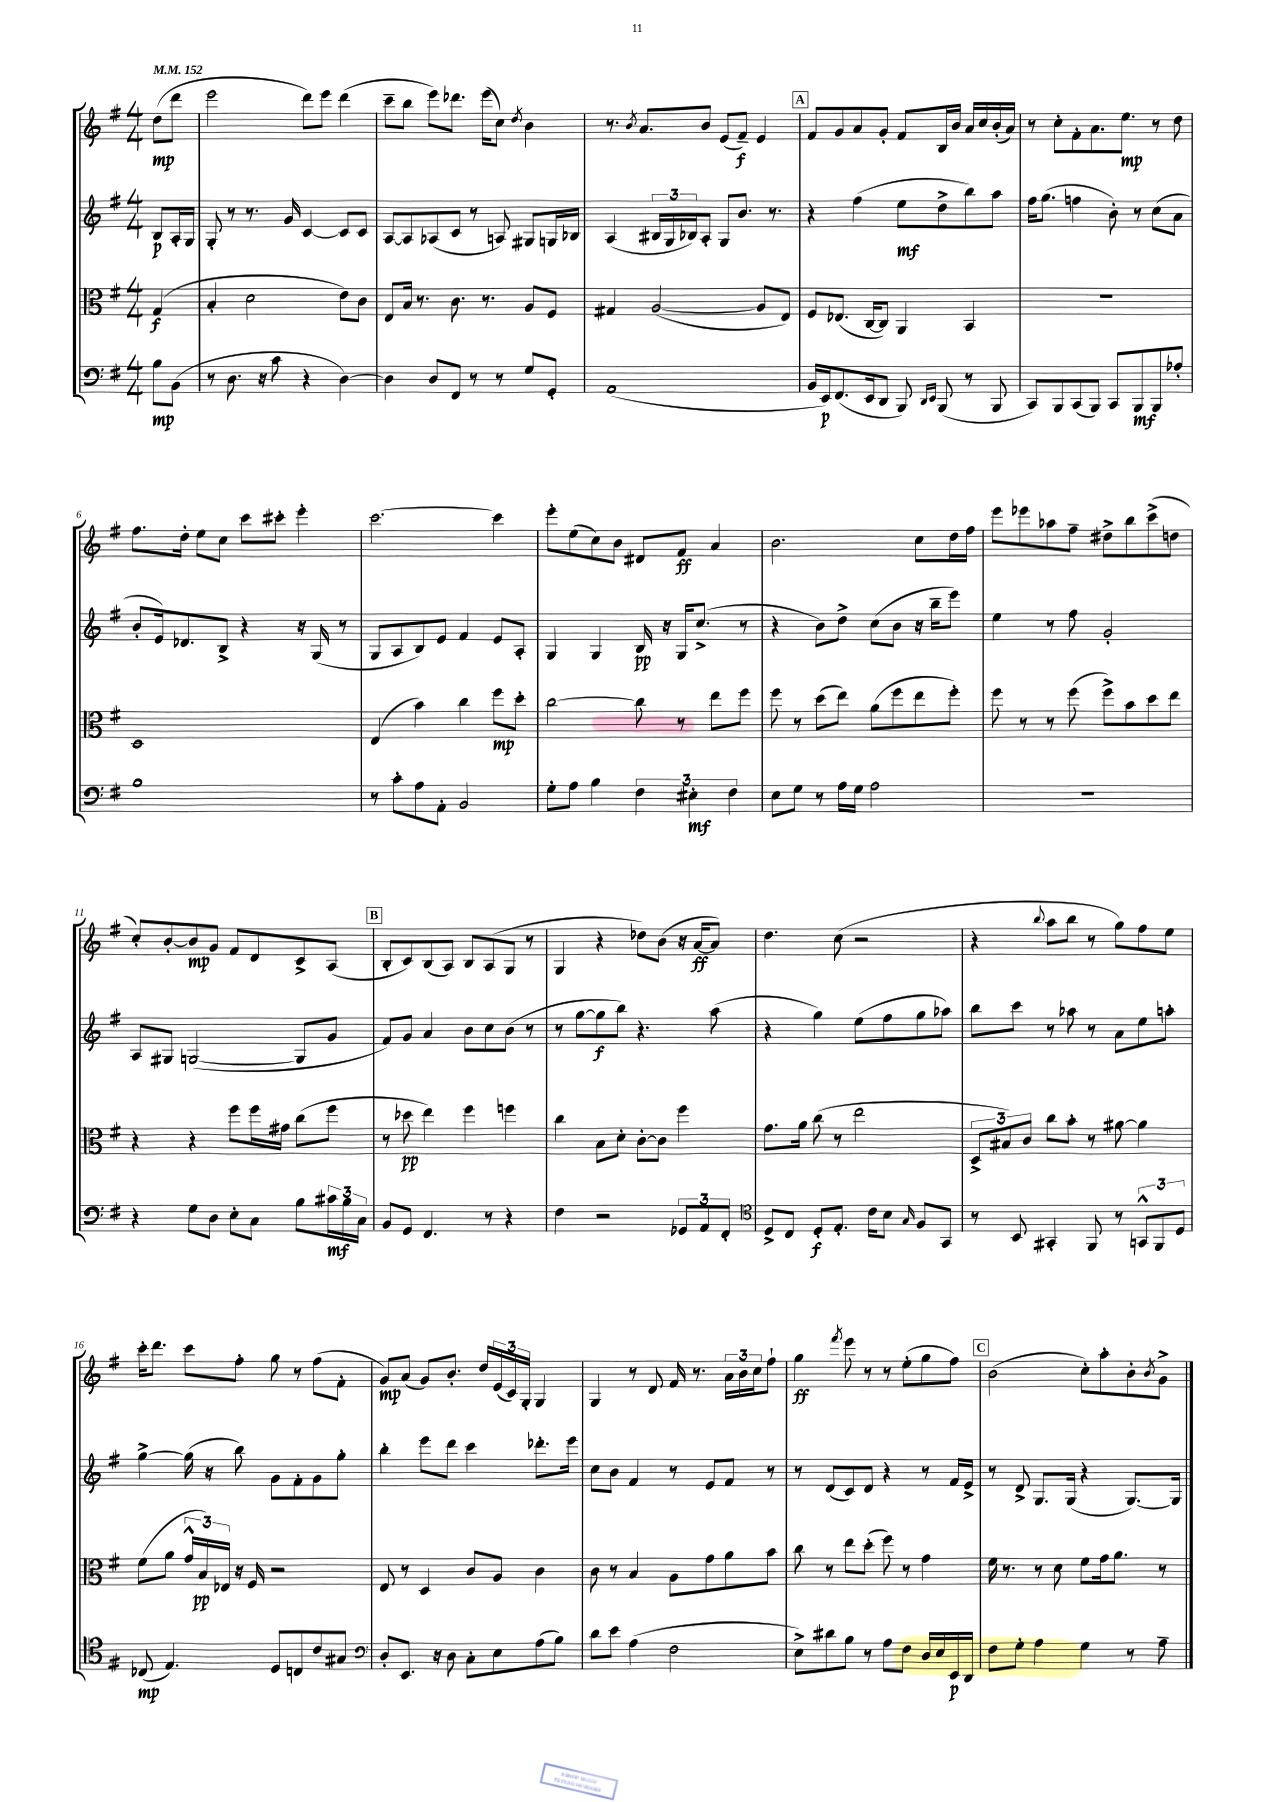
<<
\new StaffGroup <<
\new Staff = "s0" {
    \clef treble \key g \major \numericTimeSignature \time 4/4 \partial 4 \tempo 4 = 152
    d''8\mp( d'''8 |
    e'''2 d'''8) e'''8 d'''4( |
    c'''8-- b''8 e'''8) des'''8. e'''16( c''8) \acciaccatura { d''8 } b'4 |
    r8. \acciaccatura { b'8 } a'8. b'8 e'8( fis'8--\f) e'4 |
    \mark \markup { \box "A" } fis'8 g'8 a'8 g'8-. fis'8 b16 b'16 a'16 c''16 b'16-.( a'16) |
    r8 c''8-. fis'8-. a'8. e''8.\mp r8 d''8 |
    fis''8. d''16-. e''8 c''8 c'''8 cis'''8-. e'''4-. |
    c'''2.~ c'''4 |
    e'''8-. e''8( c''8) b'8 dis'8 fis'8\ff a'4 |
    b'2. c''8 d''16 fis''16 |
    e'''8 ees'''8 aes''8 fis''8-- dis''8-> b''8 c'''8->( d''8 |
    c''8-.) b'8~-. b'8\mp g'8 fis'8 d'8 c'8-> a8( |
    \mark \markup { \box "B" } b8-. c'8) b8( a8) b8 a8( g8 r8 |
    g4 r4 des''8) b'8( r16 a'16~\ff a'8) |
    d''4. c''8( r2 |
    r4 \appoggiatura { b''8 } a''8 b''8 r8 g''8) fis''8 e''8 |
    c'''16-. d'''8. c'''8 fis''8-. g''8 r8 fis''8( fis'8-. |
    g'8\mp) a'8( g'8) b'8.-. d''16 \tuplet 3/2 { e'16( c'16) g16-. } g4 |
    g4 r8 d'8 fis'16 r8. \tuplet 3/2 { a'16 b'16 c''16 } fis''8-! |
    g''4\ff \acciaccatura { fis'''8 } e'''8 r8 r8 e''8-.( g''8 fis''8) |
    \mark \markup { \box "C" } b'2( c''8-.) a''8-. b'8-. \acciaccatura { b'8 } g'8-> \bar "|." |
}
\new Staff = "s1" {
    \clef treble \key g \major \numericTimeSignature \time 4/4 \partial 4
    b8\p a16-. g16 |
    g8-. r8 r8. g'16 c'4~ c'8 c'8 |
    a8~ a8 aes8( c'8 r8 a8) gis8 g16 bes16 |
    a4( \tuplet 3/2 { bis16 g16 bes16) } a8-. g8 b'8. r8. |
    \mark \markup { \box "A" } r4 fis''4( e''8\mf d''8-> b''8) a''8 |
    fis''16 g''8.( f''4 b'8-.) r8 c''8( a'8 |
    b'8-. e'16) des'8. b8-> r4 r16 g16( r8 |
    g8 a8 b8) e'8 fis'4 e'8 a8-. |
    g4 g4 b16\pp r16 g16 c''8.->( r8 |
    r4 b'8) d''8-> c''8( b'8 r16 b''16-- e'''8) |
    e''4 r8 fis''8 g'2-. |
    a8 gis8 g2~( g8 g'8 |
    \mark \markup { \box "B" } fis'8) g'8 a'4 b'8 c''8 b'8( r8 |
    r8 g''8~ g''8\f b''8) r4. a''8( |
    r4 g''4) e''8( fis''8 g''8 aes''8) |
    b''8 c'''8 r8 aes''8 r8 a'8 e''8 a''8-. |
    g''4~-> g''16( r16 b''8) g'8 fis'8-. g'8 g''8-. |
    b''4-. e'''8 d'''8 c'''4 des'''8.-. e'''16 |
    c''8 b'8 fis'4 r8 e'8 fis'8 r8 |
    r8 d'8( c'8) d'8 r4 r8 fis'16 e'16-> |
    \mark \markup { \box "C" } r8 d'8-> g8. g16( r4 g8.~) g16 \bar "|." |
}
\new Staff = "s2" {
    \clef alto \key g \major \numericTimeSignature \time 4/4 \partial 4
    g4\f( |
    b4-. d'2 e'8) c'8 |
    e8 b16 r8. c'8. r8. a8 fis8 |
    gis4 a2~( a8 e8) |
    \mark \markup { \box "A" } fis8 ees8.( c16~ c8) a,4 b,4 |
    r1 |
    d1 |
    e4( b'4) c''4 fis''8\mp d''8-. |
    c''2~ c''8 r8 e''8 fis''8 |
    fis''8 r8 d''8( e''8) a'8( fis''8 e''8 fis''8-.) |
    fis''8 r8 r8 fis''8( fis''8->) b'8 d''8 e''8 |
    r4 r4 fis''8 fis''16 gis'16 c''8( fis''8 |
    \mark \markup { \box "B" } r8 des''8\pp e''4) fis''4 f''4 |
    c''4 b8 d'8-. c'8~-. c'8 fis''4 |
    g'8. a'16 c''8( r8 e''2 |
    \tuplet 3/2 { d8-> bis8) c'8 } c''8 b'8-. r8 ais'8~ ais'4 |
    fis'8( a'8 \tuplet 3/2 { g'16-^ b16\pp) ees16 } r16 fis16 r2 |
    e8 r8 d4 c'8 a8 c'4 |
    c'8 r8 b4 a8 g'8 a'8 b'8 |
    c''8 r8 e''8 d''8-.( fis''8) r8 g'4 |
    \mark \markup { \box "C" } fis'16 r8. r8 d'8 fis'8 g'16 a'8. r8 \bar "|." |
}
\new Staff = "s3" {
    \clef bass \key g \major \numericTimeSignature \time 4/4 \partial 4
    b8\mp b,8( |
    r8 d8. r16 c'8 r4 d4~) |
    d4 d8 fis,8 r8 r8 g8 g,8-. |
    a,1( |
    \mark \markup { \box "A" } b,16 e,16\p) fis,8.( e,16 d,8 b,,8) \grace { d,16 e,16 } b,,8( r8 b,,8 |
    c,8) b,,8 c,8( b,,8) c,8 b,,8\mf b,,8 aes8-. |
    b1 |
    r8 c'8-. a8 a,8-. b,2 |
    g8-. a8 b4 \tuplet 3/2 { fis4 eis4-.\mf fis4 } |
    e8 g8 r8 a16 g16 a2 |
    R1 |
    r4 g8 d8 e8-. c8 b8 \tuplet 3/2 { cis'16\mf b16 c16 } |
    \mark \markup { \box "B" } b,8 g,8 fis,4. r8 r4 |
    fis4 r2 \tuplet 3/2 { ges,8 a,8 fis,8-. } |
    \clef tenor d8-> c8 d8-.\f e8.-. c'16 b8 \grace { g16 } fis8 g,8 |
    r8 b,8 gis,4-. fis,8 r8 \tuplet 3/2 { g,8-^ fis,8 d8 } |
    ces8\mp( e4.) d8 c8 c'8 gis8 |
    \clef bass d8-. e,8. r16 d8 c8-. e8 a8( b8) |
    d'8 e'8 a4( fis2 |
    e8->) dis'8 b8 r8 a8 fis8 d16 e16 e,16\p d,16 |
    \mark \markup { \box "C" } fis8 g8-. a4 g4 r8 a8-- \bar "|." |
}
>>
>>
